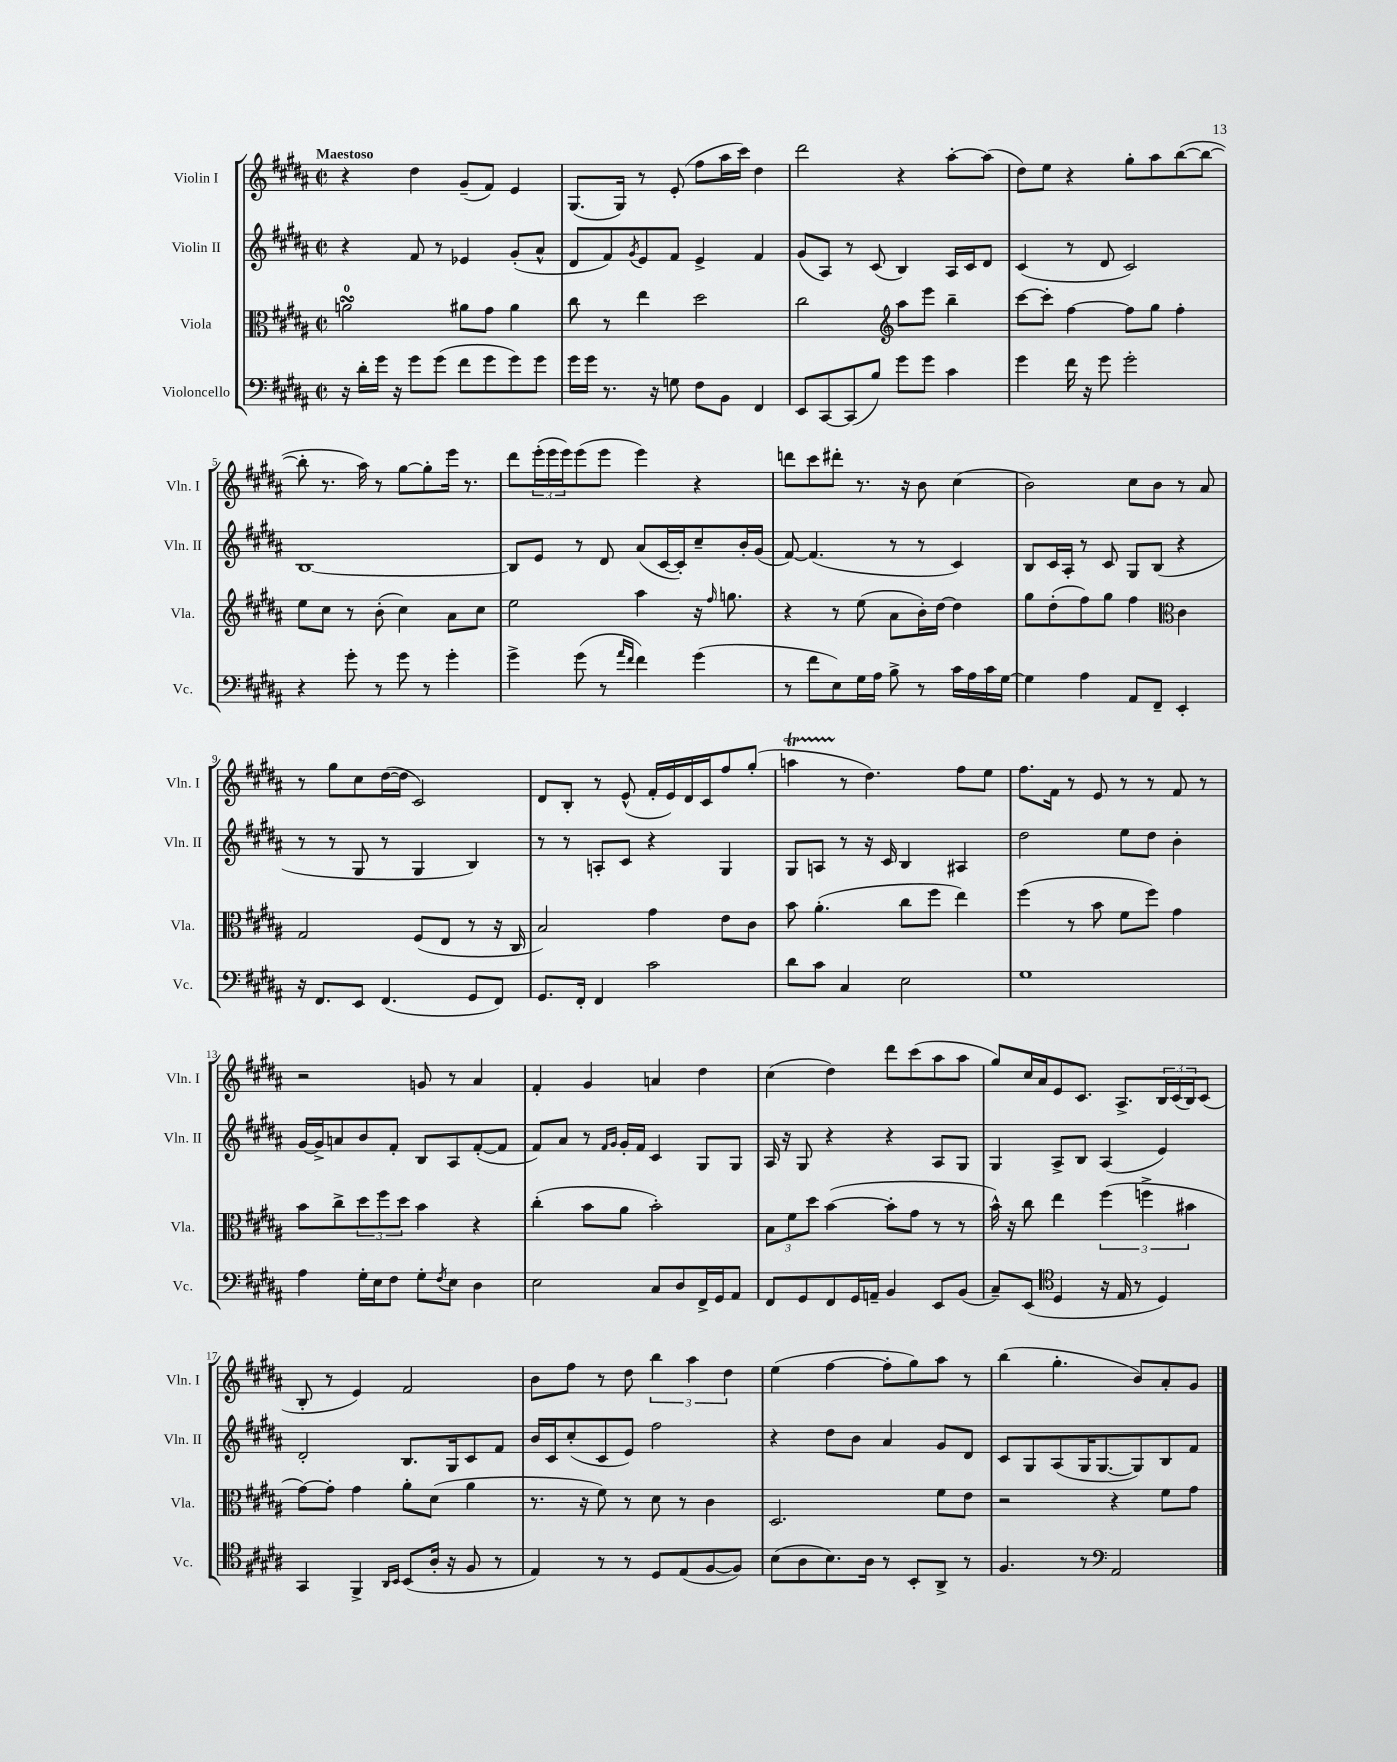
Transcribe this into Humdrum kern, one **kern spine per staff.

**kern	**kern	**kern	**kern
*staff4	*staff3	*staff2	*staff1
*clefF4	*clefC3	*clefG2	*clefG2
*k[f#c#g#d#a#]	*k[f#c#g#d#a#]	*k[f#c#g#d#a#]	*k[f#c#g#d#a#]
*M2/2	*M2/2	*M2/2	*M2/2
*met(c|)	*met(c|)	*met(c|)	*met(c|)
16r	2a\	4r	4r
16d#'\LL	.	.	.
16g#\JJ	.	.	.
16r	.	.	.
8g#\L	.	8f#/	4dd#\
(8g#\J	.	8r	.
8f#\L	8a#\L	4e-/	(8g#~/L
8g#\	8g#\J	.	8f#/J)
8g#\)	4a#\	(8g#'/L	4e/
8g#\J	.	8a#^^/J	.
=	=	=	=
16g#\LL	8cc#\	8d#/L	(8.G#/L
16g#\JJ	.	.	.
8.r	8r	8f#/)	.
.	.	.	16G#/Jk)
.	.	8qg#/	.
.	4ee\	8e/	8r
16r	.	.	.
8G\	.	8f#/J	(8e'/
8F#\L	2dd#\	4e^/	8ff#\L
8BB\J	.	.	16aa#\L
.	.	.	16ccc#\JJ)
4FF#/	.	4f#/	4dd#\
=	=	=	=
8EE/L	2cc#\	(8g#/L	2ddd#\
[8CC#/	.	8A#/J)	.
(8CC#/]	.	8r	.
8B/J)	.	(8c#/	.
*	*clefG2	*	*
8g#\L	8aa#\L	4B/)	4r
8g#\J	8eee\J	.	.
4c#\	4bb~\	16A#/LL	[8aa#'\L
.	.	16c#/J	.
.	.	8d#/J	(8aa#\]J
=	=	=	=
4g#\	[8ccc#\L	(4c#/	8dd#\L)
.	8ccc#'\]J	.	8ee\J
16f#\	[4ff#\	8r	4r
16r	.	.	.
8g#\	.	8d#/	.
2g#'\	8ff#\]L	2c#/)	8gg#'\L
.	8gg#\J	.	8aa#\
.	4ff#'\	.	([8bb\
.	.	.	8bb\_J
=	=	=	=
4r	8ee\L	[1B	8bb'\]
.	8cc#\J	.	8.r
8g#'\	8r	.	.
.	.	.	16aa#\)
8r	(8b'\	.	8r
8g#\	4cc#\)	.	[8gg#\L
8r	.	.	8gg#'\]
4g#'\	8a#\L	.	16eee\Jk
.	.	.	8.r
.	8cc#\J	.	.
=	=	=	=
4g#^\	2ee\	8B/]L	8ddd#\L
.	.	8e/J	(24eee'\L
.	.	.	24eee\
.	.	.	24eee\J)
(8g#\	.	8r	(8eee\
8r	.	8d#/	8eee\J
16qqa#/LL	.	.	.
16qqf#/JJ	.	.	.
4f#\)	4aa#\	(8a#/L	4eee\)
.	.	[16c#/L	.
.	.	16c#'/]J)	.
(4g#\	16r	8cc#~/	4r
.	16qqff#/	.	.
.	8.gg\	.	.
.	.	16b'/L	.
.	.	(16g#/JJ	.
=	=	=	=
8r	4r	[8f#/)	8ddd\L
8f#\L	.	(4.f#/]	8ccc#\
8E\)	8r	.	8ddd#'\J
16G#\L	(8ee\	.	8.r
16A#\JJ	.	.	.
8B^\	8a#\L	8r	.
.	.	.	16r
8r	16b'\L)	8r	8b\
.	[16dd#\JJ	.	.
16c#\LL	4dd#\]	4c#/)	(4cc#\
16A#\	.	.	.
16c#\	.	.	.
[16G#\JJ	.	.	.
=	=	=	=
4G#\]	8gg#\L	8B/L	2b\)
.	(8dd#'\	16c#/L	.
.	.	16A#'/JJ	.
4A#\	8ff#\)	8r	.
.	8gg#\J	8c#/	.
8AA#/L	4ff#\	8G#/L	8cc#\L
8FF#~/J	.	(8B/J	8b\J
*	*clefC3	*	*
4EE'/	4c#\	4r	8r
.	.	.	8a#/
=	=	=	=
16r	2G#/	8r	8r
8.FF#/L	.	.	.
.	.	8r	8gg#\L
8EE/J	.	8G#/	8cc#\
(4.FF#/	.	8r	([16dd#\L
.	.	.	16dd#\]JJ
.	(8F#/L	4G#/	2c#/)
.	8E/J	.	.
8GG#/L	8r	4B/)	.
8FF#/J)	16r	.	.
.	16C#/	.	.
=	=	=	=
8.GG#/L	2B/)	8r	8d#/L
.	.	8r	8B'/J
16FF#'/Jk	.	.	.
4FF#/	.	8A'/L	8r
.	.	8c#/J	(8e^^/
2c#\	4g#\	4r	16f#'/LL
.	.	.	16e/)
.	.	.	16d#/
.	.	.	16c#/J
.	8e\L	4G#/	8ff#/
.	8c#\J	.	(8gg#'/J
=	=	=	=
8d#\L	8b\	8G#/L	4aa\
8c#\J	(4.a#'\	8A/J	.
4C#/	.	8r	8r
.	.	16r	4.dd#\)
.	.	16c#/	.
2E\	8cc#\L	4B/	.
.	8ff#\J	.	.
.	4ee\)	4A#/	8ff#\L
.	.	.	8ee\J
=	=	=	=
1G#	(4ff#\	2dd#\	8.ff#\L
.	.	.	16f#\Jk
.	8r	.	8r
.	8b\	.	8e/
.	8f#\L	8ee\L	8r
.	8ff#\J)	8dd#\J	8r
.	4g#\	4b'\	8f#/
.	.	.	8r
=	=	=	=
4A#\	8b\L	[16g#/LL	2r
.	.	16g#^/]J	.
.	8cc#^\	8a/	.
16G#'\LL	12dd#\	8b/	.
16E\J	.	.	.
.	12ff#\	.	.
8F#\J	.	8f#'/J	.
.	12dd#\J	.	.
8G#'\L	4b\	8B/L	8g/
8qF#/	.	.	.
8E\J	.	8A#/	8r
4D#\	4r	([8f#'/	4a#/
.	.	8f#/]J	.
=	=	=	=
2E\	(4cc#'\	8f#/L)	4f#'/
.	.	8a#/J	.
.	8b\L	8r	4g#/
.	.	16qqf#/LL	.
.	.	16qqg#/JJ	.
.	8a#\J	16g#'/LL	.
.	.	16f#/JJ	.
8C#/L	2b'\)	4c#/	4a/
8D#/	.	.	.
16FF#^/L	.	8G#/L	4dd#\
16GG#/J	.	.	.
8AA#/J	.	8G#/J	.
=	=	=	=
8FF#/L	12B\L	16A#/	(4cc#\
.	.	16r	.
.	12f#\	.	.
8GG#/	.	8G#/	.
.	12dd#\J	.	.
8FF#/	([4b\	4r	4dd#\)
16GG#/L	.	.	.
16AA~/JJ	.	.	.
4BB/	8b'\]L	4r	8ddd#\L
.	8g#\J	.	(8ccc#\
8EE/L	8r	8A#/L	8aa#\
(8BB/J	8r	8G#/J	8aa#\J
=	=	=	=
8C#~/L)	16b^^\)	4G#/	8gg#/L)
.	16r	.	.
(8EE/J	8cc#\	.	16cc#/L
.	.	.	16a#/J
*clefC4	*	*	*
4D#/	4ee\	8A#^/L	8e/
.	.	8B/J	8.c#/J
16r	(6ff#\	(4A#/	.
16E/	.	.	8.A#^/L
8r	.	.	.
.	6ff^\	.	.
4D#/)	.	4e/)	24B/L
.	.	.	(24c#/
.	6b#\	.	24B/J)
.	.	.	(8c#/J
=	=	=	=
4GG#/	[8g#\L)	2d#'/	8B'/
.	8g#'\]J	.	8r
4FF#^/	4g#\	.	4e/)
16qqAA#/LL	.	.	.
16qqBB/JJ	.	.	.
(8BB/L	8a#'\L	8.B/L	2f#/
16A#'/Jk	(8d#\J	.	.
16r	.	16G#/k	.
8F#/	4a#\	8c#/	.
8r	.	8f#/J	.
=	=	=	=
4E/)	8.r	16b/LL	8b\L
.	.	16c#/J	.
.	.	(8cc#'/	8ff#\J
.	16r	.	.
8r	8f#\)	8c#/	8r
8r	8r	8e/J)	8dd#\
8D#/L	8d#\	2ff#\	6bb\
(8E/	8r	.	.
.	.	.	6aa#\
[8F#/	4c#\	.	.
.	.	.	6dd#\
8F#/]J)	.	.	.
=	=	=	=
(8B\L	2.D#/	4r	(4ee\
8A#\	.	.	.
8.B\)	.	8dd#\L	[4ff#\
.	.	8b\J	.
16A#\Jk	.	.	.
8r	.	4a#/	8ff#'\]L
8BB'/L	.	.	8gg#\)
8AA#^/J	8f#\L	8g#/L	8aa#\J
8r	8e\J	8d#/J	8r
=	=	=	=
4.F#/	2r	8c#/L	(4bb\
.	.	8G#/	.
.	.	(8A#/	4.gg#'\
8r	.	16G#/K	.
.	.	[8.G#/	.
*clefF4	*	*	*
2AA#/	4r	.	.
.	.	8G#/])	8b/L)
.	8f#\L	8B/	8a#'/
.	8g#\J	8f#/J	8g#/J
==	==	==	==
*-	*-	*-	*-
